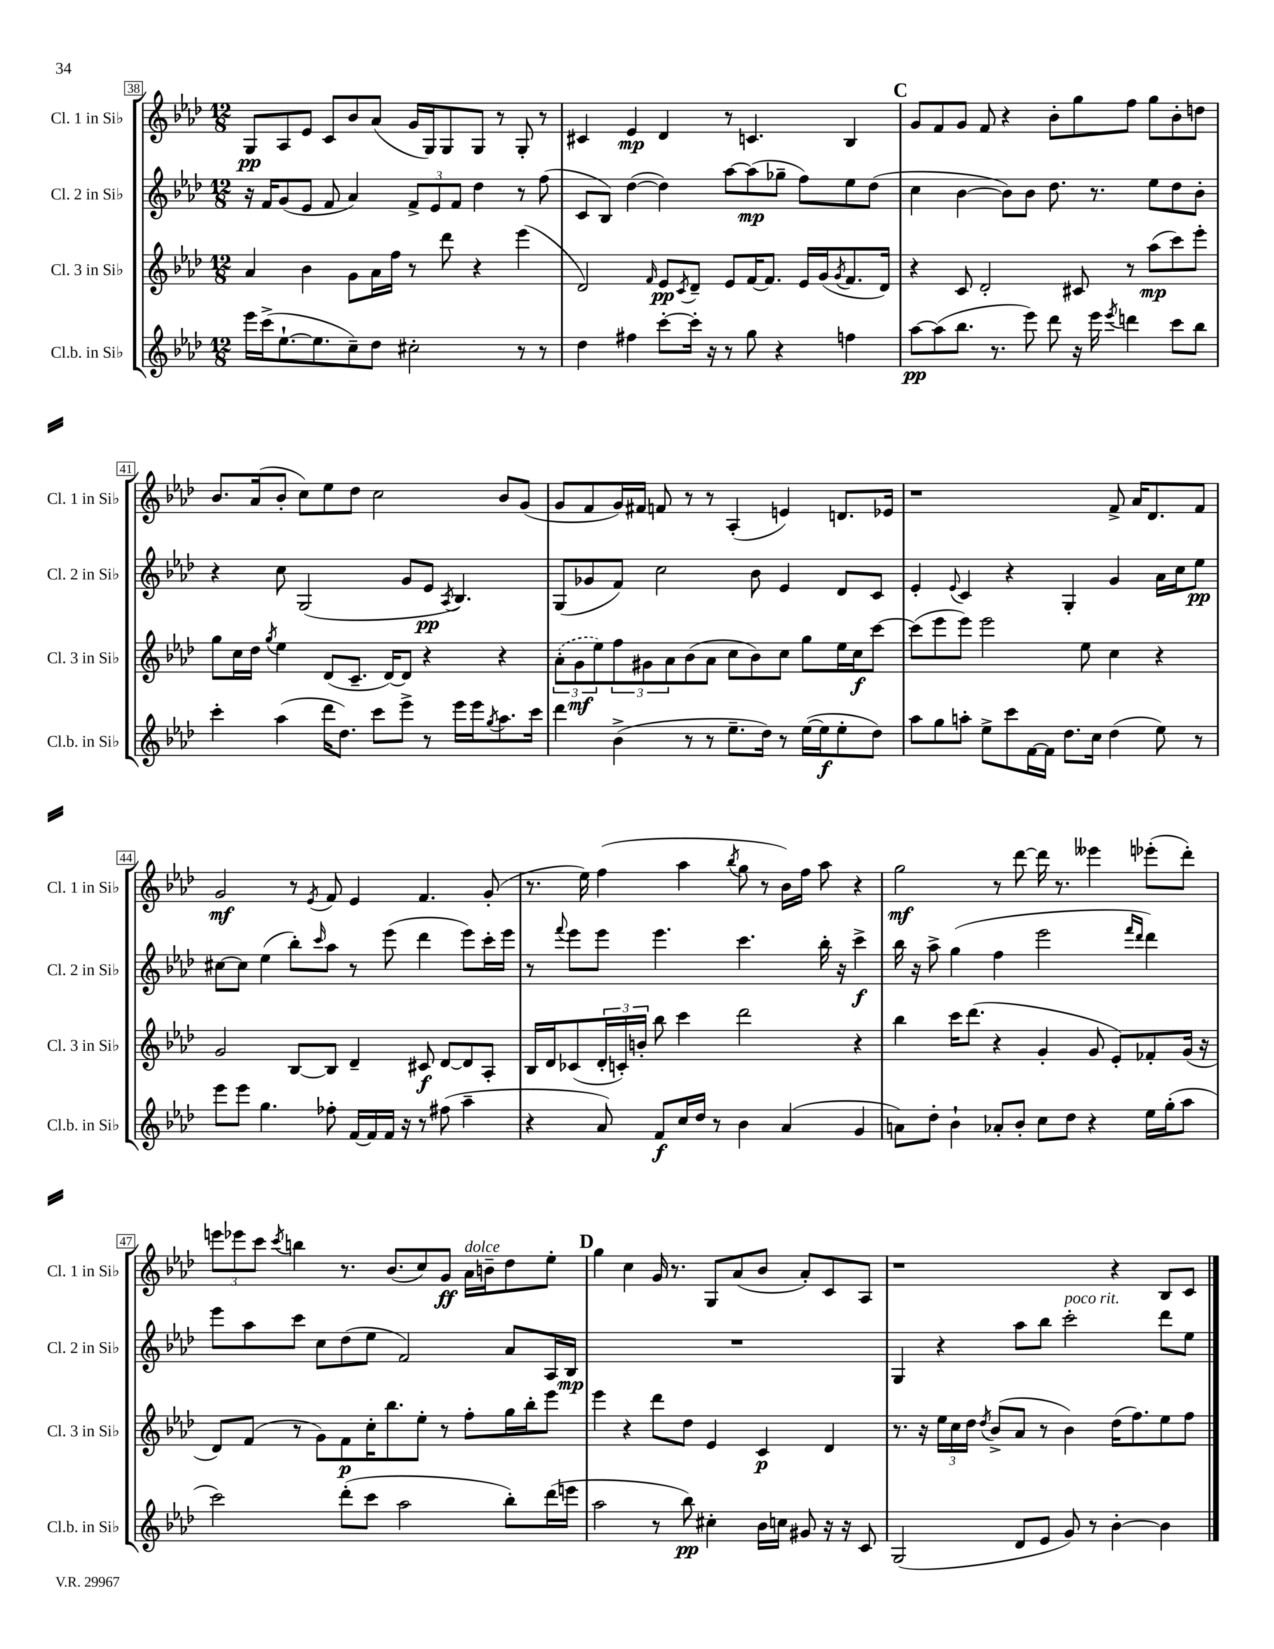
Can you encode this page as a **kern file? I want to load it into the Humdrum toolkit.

**kern	**dynam	**kern	**dynam	**kern	**dynam	**kern	**dynam
*part4	*part4	*part3	*part3	*part2	*part2	*part1	*part1
*staff4	*staff4	*staff3	*staff3	*staff2	*staff2	*staff1	*staff1
*I"Cl.b. in Si♭	*	*I"Cl. 3 in Si♭	*	*I"Cl. 2 in Si♭	*	*I"Cl. 1 in Si♭	*
*I'Cl.b. in Si♭	*	*I'Cl. 3 in Si♭	*	*I'Cl. 2 in Si♭	*	*I'Cl. 1 in Si♭	*
*clefG2	*	*clefG2	*	*clefG2	*	*clefG2	*
*k[b-e-a-d-]	*	*k[b-e-a-d-]	*	*k[b-e-a-d-]	*	*k[b-e-a-d-]	*
*M12/8	*	*M12/8	*	*M12/8	*	*M12/8	*
=38	=38	=38	=38	=38	=38	=38	=38
16eee-\LL	.	4a-/	.	16r	.	8G/L	pp
(16ccc^\J	.	.	.	16f/KL	.	.	.
[8.ee-`\	.	.	.	(8g/	.	8A-/	.
.	.	4b-\	.	8e-/J	.	8e-/J	.
8.ee-\]	.	.	.	.	.	.	.
.	.	.	.	8f/	.	8c/L	.
8cc~\)	.	8g\L	.	4a-/)	.	8b-/	.
8dd-\J	.	16a-\L	.	.	.	(8a-/J	.
.	.	16ff\JJ	.	.	.	.	.
2cc#X'\	.	8r	.	12f^/L	.	16g/LL	.
.	.	.	.	.	.	16G/J)	.
.	.	.	.	12e-/	.	.	.
.	.	8ddd-\	.	.	.	8G/	.
.	.	.	.	12f/J	.	.	.
.	.	4r	.	4dd-\	.	8G/J	.
.	.	.	.	.	.	8r	.
8r	.	(4eee-\	.	8r	.	8G'/	.
8r	.	.	.	(8ff\	.	8r	.
=39	=39	=39	=39	=39	=39	=39	=39
4dd-\	.	2d-/)	.	8c/L	.	4c#X/	.
.	.	.	.	8B-/J)	.	.	.
4ff#X\	.	.	.	([4dd-\	.	4e-/	mp
.	.	16qqf/	.	.	.	.	.
[8ccc'\L	.	8e-/L	pp	4dd-\])	.	4d-/	.
.	.	8qc/	.	.	.	.	.
16ccc'\Jk]	.	8d-~/J	.	.	.	.	.
16r	.	.	.	.	.	.	.
8r	.	8e-/L	.	[8aa-\L	.	8r	.
8gg\	.	[16f/K	.	(8aa-\]	mp	4.cn/	.
.	.	8.f/J]	.	.	.	.	.
4r	.	.	.	8gg-X~\J	.	.	.
.	.	16e-/LL	.	8ff\L)	.	.	.
.	.	(16g/J	.	.	.	.	.
.	.	8qg/	.	.	.	.	.
4ffn\	.	8.f/	.	8ee-\	.	4B-/	.
.	.	.	.	(8dd-\J	.	.	.
.	.	16d-/Jk)	.	.	.	.	.
!!LO:REH:place=s1:t=C
=40	=40	=40	=40	=40	=40	=40	=40
[8aa-\L	pp	4r	.	4cc\	.	8g/L	.
(8aa-\]	.	.	.	.	.	8f/	.
8.bb-\J	.	8c/	.	[4b-\	.	8g/J	.
.	.	2d-'/	.	.	.	8f/	.
8.r	.	.	.	.	.	.	.
.	.	.	.	8b-\L])	.	4r	.
8eee-\)	.	.	.	8b-\J	.	.	.
8ddd-\	.	.	.	8.dd-\	.	8b-'\L	.
16r	.	8c#X/	.	.	.	8gg\	.
16eee-\	.	.	.	8.r	.	.	.
8qeee-/	.	.	.	.	.	.	.
4dddn\	.	8r	.	.	.	8ff\J	.
.	.	(8aa-\L	mp	8ee-\L	.	8gg\L	.
8ccc\L	.	8ccc\)	.	8dd-\	.	8b-'\	.
8bb-\J	.	8eee-'\J	.	8b-'\J	.	8ddn\J	.
!!LO:LB:g=z
=41	=41	=41	=41	=41	=41	=41	=41
4ccc'\	.	8gg\L	.	4r	.	8.b-/L	.
.	.	16cc\L	.	.	.	.	.
.	.	16dd-\JJ	.	.	.	(16a-/k	.
.	.	8qgg/	.	.	.	.	.
(4aa-\	.	4ee-\	.	8cc\	.	8b-'/J	.
.	.	.	.	(2G/	.	8cc\L)	.
16ddd-\KL	.	(8d-/L	.	.	.	8ee-\	.
8.dd-\J)	.	.	.	.	.	.	.
.	.	8.c~/J	.	.	.	8dd-\J	.
8ccc\L	.	.	.	.	.	2cc\	.
.	.	[16d-/KL)	.	.	.	.	.
8eee-^\J	.	8d-/J]	.	8g/L	.	.	.
8r	.	4r	.	8e-/J	pp	.	.
.	.	.	.	8qA-/	.	.	.
16eee-\LL	.	.	.	4.B-/)	.	.	.
16eee-\J	.	.	.	.	.	.	.
8qgg/	.	.	.	.	.	.	.
8.aa-\	.	4r	.	.	.	8b-/L	.
.	.	.	.	.	.	(8g/J	.
16ccc\Jk	.	.	.	.	.	.	.
=42	=42	=42	=42	=42	=42	=42	=42
4ddd-\	.	(12a-'\L	.	(8G/L	.	8g/L	.
.	.	12g\	mf	.	.	.	.
.	.	.	.	8g-X/	.	8f/	.
.	.	12ee-\)	.	.	.	.	.
(4b-^\	.	12ff\	.	8f/J)	.	16g/L)	.
.	.	.	.	.	.	16f#X/JJ	.
.	.	12g#X\	.	.	.	.	.
.	.	.	.	2cc\	.	8fn/	.
.	.	12a-\	.	.	.	.	.
8r	.	(8b-\	.	.	.	8r	.
8r	.	8a-\J	.	.	.	8r	.
8.ee-~\L	.	8cc\L	.	.	.	(4A-'/	.
.	.	8b-\)	.	8b-\	.	.	.
16dd-\Jk)	.	.	.	.	.	.	.
8r	.	8cc\J	.	4e-/	.	4en/)	.
([16ee-\LL	.	8gg\L	.	.	.	.	.
16ee-\J]	f	.	.	.	.	.	.
8ee-'\	.	16ee-\L	.	8d-/L	.	8.dn/L	.
.	.	16cc\J	f	.	.	.	.
8dd-\J)	.	[8ccc\J	.	8c/J	.	.	.
.	.	.	.	.	.	16e-X/Jk	.
=43	=43	=43	=43	=43	=43	=43	=43
8aa-\L	.	(8ccc\L]	.	4e-'/	.	1r	.
8gg\	.	8eee-\	.	.	.	.	.
.	.	.	.	8qqe-/	.	.	.
8aan'\J	.	8eee-\J)	.	4c/	.	.	.
8ee-^\L	.	2eee-\	.	.	.	.	.
8ccc\	.	.	.	4r	.	.	.
[16f\L	.	.	.	.	.	.	.
16f\JJ]	.	.	.	.	.	.	.
8.dd-\L	.	.	.	4G'/	.	.	.
.	.	8ee-\	.	.	.	.	.
16cc\Jk	.	.	.	.	.	.	.
(4dd-\	.	4cc\	.	4g/	.	8f^/	.
.	.	.	.	.	.	16a-/KL	.
.	.	.	.	.	.	8.d-/	.
8ee-\)	.	4r	.	16a-\LL	.	.	.
.	.	.	.	16cc\J	.	.	.
8r	.	.	.	8ee-\J	pp	8f/J	.
!!LO:LB:g=z
=44	=44	=44	=44	=44	=44	=44	=44
8eee-\L	.	2g/	.	[8cc#X\L	.	2g/	mf
8eee-\J	.	.	.	8cc#\J]	.	.	.
4.gg\	.	.	.	(4ee-\	.	.	.
.	.	[8B-/L	.	8bb-'\L)	.	8r	.
.	.	.	.	16qqccc/	.	8qe-/	.
8ff-X'\	.	8B-/J]	.	8aa-\J	.	8f/	.
[16f/LL	.	4d-~/	.	8r	.	4e-/	.
16f/]	.	.	.	.	.	.	.
16f/JJ	.	.	.	(8eee-\	.	.	.
16r	.	.	.	.	.	.	.
8r	.	8c#X/	f	4ddd-\	.	4.f/	.
(8ff#X\	.	[8d-/L	.	.	.	.	.
4aa-~\	.	8d-/]	.	8eee-\L)	.	.	.
.	.	8A-'/J	.	16ccc'\L	.	(8g'/	.
.	.	.	.	16eee-\JJ	.	.	.
=45	=45	=45	=45	=45	=45	=45	=45
4r	.	16B-/LL	.	8r	.	8.r	.
.	.	16d-/J	.	.	.	.	.
.	.	.	.	8qqfff/	.	.	.
.	.	(8c-X/	.	8eee-\L	.	.	.
.	.	.	.	.	.	16ee-\)	.
8a-/)	.	24d-'/L	.	8eee-\J	.	(4ff\	.
.	.	24cn'/)	.	.	.	.	.
.	.	24bn'/JJ	.	.	.	.	.
8f/L	f	8bb-\	.	4.eee-\	.	.	.
16cc/L	.	4ccc\	.	.	.	4aa-\	.
16dd-/JJ	.	.	.	.	.	.	.
8r	.	.	.	.	.	.	.
.	.	.	.	.	.	8qbb-/	.
4b-\	.	2ddd-\	.	4.ccc\	.	8gg\	.
.	.	.	.	.	.	8r	.
(4a-/	.	.	.	.	.	16b-\LL)	.
.	.	.	.	.	.	16ff\JJ	.
.	.	.	.	16bb-'\	.	8aa-\	.
.	.	.	.	16r	.	.	.
4g/	.	4r	.	4ccc^\	f	4r	.
=46	=46	=46	=46	=46	=46	=46	=46
8an\L)	.	4bb-\	.	16bb-\	.	2gg\	mf
.	.	.	.	16r	.	.	.
8dd-'\J	.	.	.	8aa-^\	.	.	.
4b-`\	.	16ccc\KL	.	(4gg\	.	.	.
.	.	(8.ddd-\J	.	.	.	.	.
8a-X'/L	.	4r	.	4ff\	.	8r	.
8b-'/J	.	.	.	.	.	[8ddd-\	.
8cc\L	.	4g'/	.	2eee-\	.	16ddd-\]	.
.	.	.	.	.	.	8.r	.
8dd-\J	.	.	.	.	.	.	.
4r	.	8g/	.	.	.	4eee--X\	.
.	.	8e-'/L)	.	.	.	.	.
.	.	.	.	16qqfff/LL	.	.	.
.	.	.	.	16qqddd-/JJ	.	.	.
16ee-\LL	.	8f-X'/	.	4ddd-\)	.	(8eee-X'\L	.
(16gg'\J	.	.	.	.	.	.	.
8aa-\J	.	(16g/Jk	.	.	.	8ddd-'\J)	.
.	.	16r	.	.	.	.	.
!!LO:LB:g=z
=47	=47	=47	=47	=47	=47	=47	=47
2ccc\)	.	8d-/L)	.	8eee-\L	.	12eeen\L	.
.	.	.	.	.	.	12eee-X\	.
.	.	(8f/J	.	8aa-\	.	.	.
.	.	.	.	.	.	12ccc\J	.
.	.	.	.	.	.	8qccc/	.
.	.	8r	.	8ccc\J	.	4bbn\	.
.	.	8g\L)	.	8cc\L	.	.	.
(8ddd-'\L	.	8f\	p	(8dd-\	.	8.r	.
8ccc\J	.	16cc'\K	.	8ee-\J	.	.	.
.	.	8.bb-\	.	.	.	(8.b-/L	.
2aa-\	.	.	.	2f/)	.	.	.
.	.	8ee-'\J	.	.	.	8cc/)	.
.	.	8r	.	.	.	8g/J	ff
!	!	!	!	!	!	!LO:TX:a:i:t=dolce	!
.	.	8ff'\L	.	.	.	16a-\LL	.
.	.	.	.	.	.	16bn~\J	.
8bb-'\L)	.	16gg\L	.	8a-/L	.	8dd-\	.
.	.	16bb-'\J	.	.	.	.	.
(16ddd-\L	.	8eee-\J	.	16A-/L	.	8ee-'\J	.
16eeen\JJ	.	.	.	16B-/JJ	mp	.	.
!!LO:REH:place=s1:t=D
=48	=48	=48	=48	=48	=48	=48	=48
2aa-\	.	4eee-\	.	1.r	.	4gg\	.
.	.	4r	.	.	.	4cc\	.
8r	.	8ddd-\L	.	.	.	16g/	.
.	.	.	.	.	.	8.r	.
8bb-\)	pp	8dd-\J	.	.	.	.	.
4cc#X'\	.	4e-/	.	.	.	8G/L	.
.	.	.	.	.	.	(8a-/	.
16b-\LL	.	4c/	p	.	.	8b-/J	.
16ccn\JJ	.	.	.	.	.	.	.
8g#X/	.	.	.	.	.	8a-'/L)	.
16r	.	4d-/	.	.	.	8c/	.
16r	.	.	.	.	.	.	.
8c/	.	.	.	.	.	8A-/J	.
=49	=49	=49	=49	=49	=49	=49	=49
(2G/	.	8.r	.	4G/	.	1r	.
.	.	16r	.	.	.	.	.
.	.	24ee-\LL	.	4r	.	.	.
.	.	24cc\	.	.	.	.	.
.	.	24dd-\JJ	.	.	.	.	.
.	.	8qdd-/	.	.	.	.	.
.	.	(8b-^/L	.	.	.	.	.
8d-/L	.	8a-/J	.	8aa-\L	.	.	.
8e-/J	.	8r	.	8bb-\J	.	.	.
!	!	!	!	!LO:TX:a:i:t=poco rit.	!	!	!
8g/)	.	4b-\)	.	2ccc'\	.	.	.
8r	.	.	.	.	.	.	.
[4b-'\	.	(16dd-\KL	.	.	.	4r	.
.	.	8.ff\)	.	.	.	.	.
4b-\]	.	8ee-\	.	8ddd-\L	.	8B-/L	.
.	.	8ff\J	.	8ee-\J	.	8c/J	.
==	==	==	==	==	==	==	==
*-	*-	*-	*-	*-	*-	*-	*-
